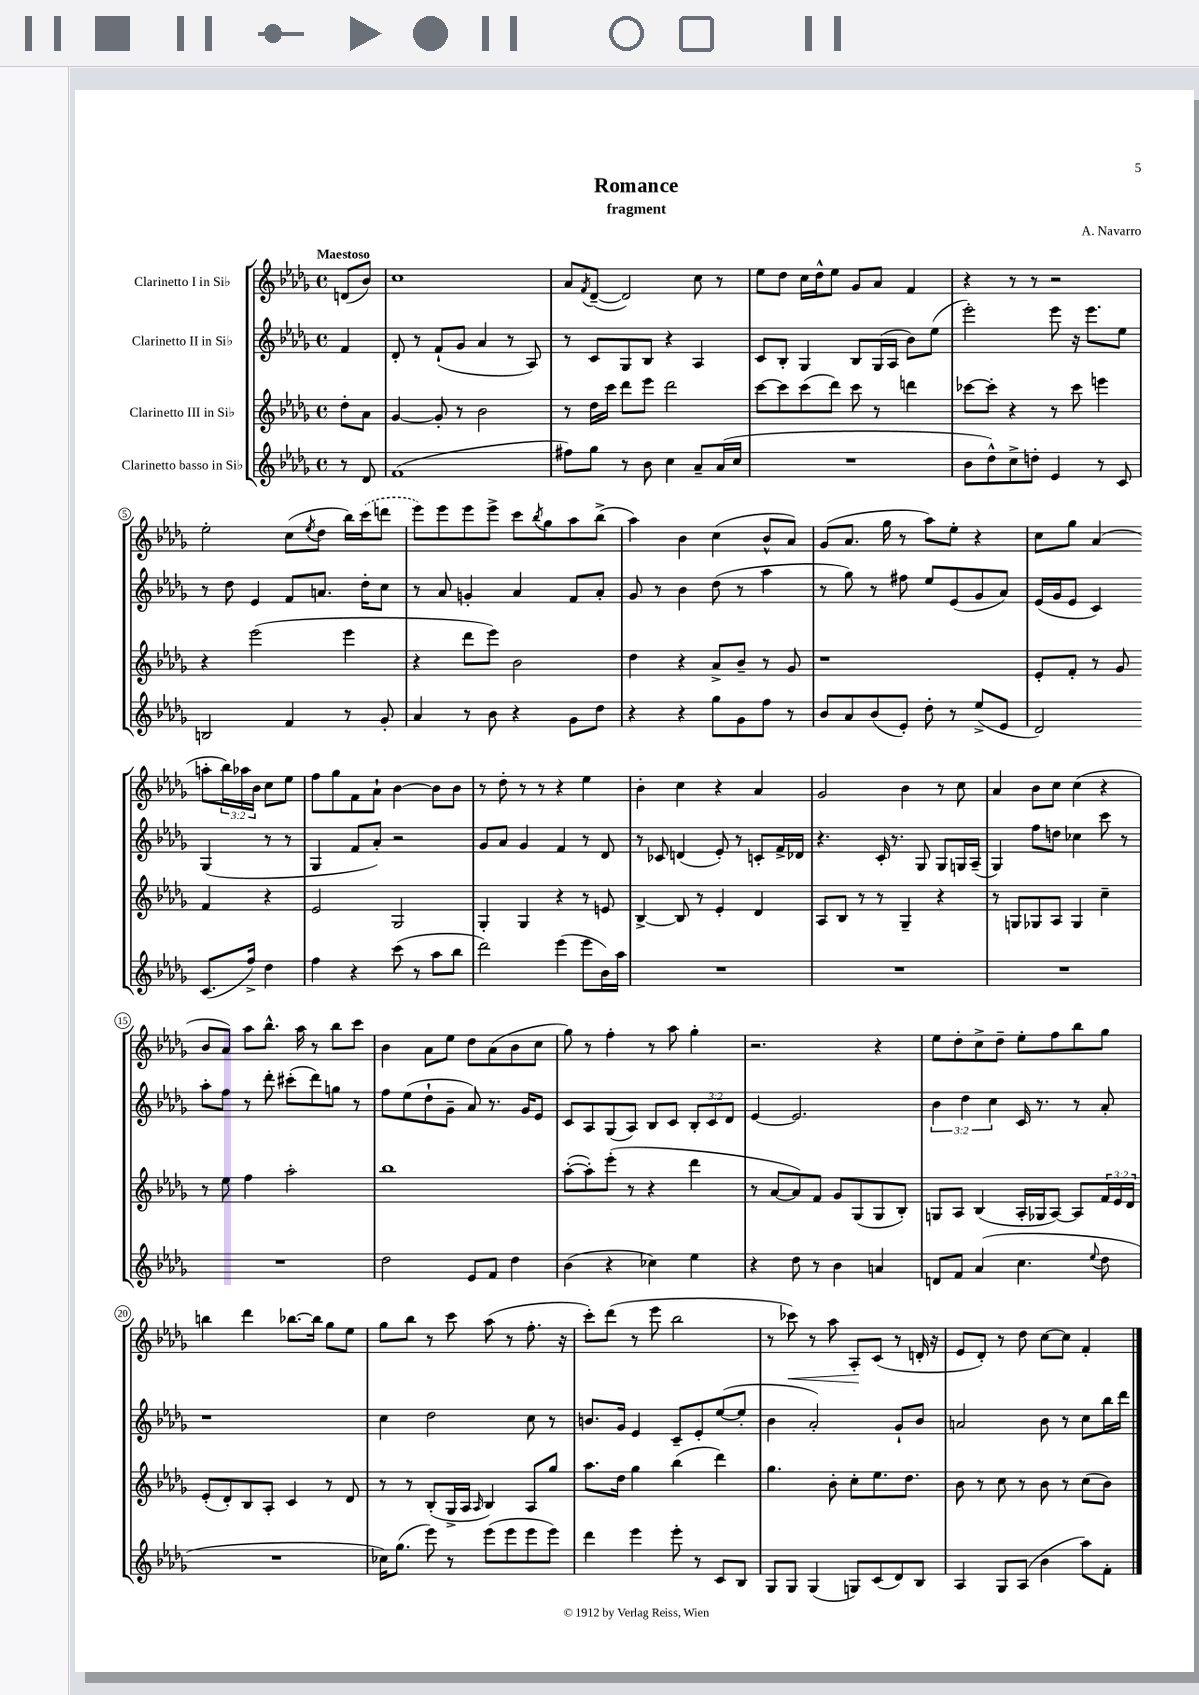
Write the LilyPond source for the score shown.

\header { title = "Romance" composer = "A. Navarro" subtitle = "fragment" }
<<
\new StaffGroup <<
\new Staff = "s0" \with { instrumentName = "Clarinetto I in Sib" } {
    \clef treble \key des \major \defaultTimeSignature \time 4/4 \override Staff.TupletNumber.text = #tuplet-number::calc-fraction-text \partial 4 \tempo "Maestoso"
    d'8( bes'8) |
    c''1 |
    aes'8 \acciaccatura { f'8 } des'8~--( des'2) c''8 r8 |
    ees''8 des''8 c''16 des''16-^ ees''8 ges'8 aes'8 f'4 |
    r4 r8 r8 r2 |
    ees''2-. c''8( \acciaccatura { ees''8 } des''8 bes''16) \once \slurDashed c'''16( d'''8 |
    ees'''8) ees'''8 ees'''8 ees'''8-> c'''8 \acciaccatura { bes''8 } ges''8 aes''8 bes''8->( |
    aes''4) bes'4 c''4( bes'8-^ aes'8) |
    ges'8( aes'8. ges''16 r8 aes''8) ees''8-. r4 |
    c''8 ges''8 aes'4( a''8-. \tuplet 3/2 { bes''16) aes''16 bes'16 } c''8 ees''8 |
    f''8 ges''8 f'8 aes'8-! bes'4~ bes'8 bes'8 |
    r8 des''8-. r8 r8 r4 ees''4 |
    bes'4-. c''4 r4 aes'4 |
    ges'2 bes'4 r8 c''8 |
    aes'4 bes'8 c''8 c''4( r4 |
    bes'8 aes'8) aes''8 bes''8.-^ aes''16 r8 bes''8 c'''8 |
    bes'4 aes'8 ees''8 des''8 aes'8( bes'8 c''8 |
    ges''8) r8 f''4-. r8 aes''8 ges''4-. |
    r2. r4 |
    ees''8 des''8-. c''8-> des''8-- ees''8-. f''8 bes''8 ges''8 |
    b''4 des'''4 bes''8.~ bes''16 ges''8 ees''8 |
    ges''8 bes''8 r8 c'''8 aes''8( r8 f''8.-. r16 |
    c'''8-.) des'''8( r8 ees'''8 bes''2 |
    r8 ces'''8\<) r8 aes''8 aes8-.\! c'8( r8 d'16-. r16 |
    ees'8 des'8-.) r8 des''8 c''8~ c''8 f'4-. \bar "|." |
}
\new Staff = "s1" \with { instrumentName = "Clarinetto II in Sib" } {
    \clef treble \key des \major \defaultTimeSignature \time 4/4 \override Staff.TupletNumber.text = #tuplet-number::calc-fraction-text \partial 4
    f'4 |
    des'8-. r8 f'8-!( ges'8 aes'4 r8 aes8) |
    r8 c'8 ges8 bes8 r4 aes4 |
    c'8 bes8-. ges4 bes8 ges16( aes16 bes'8) ees''8( |
    ees'''2-.) ees'''8 r16 ees'''8. ees''8 |
    r8 des''8 ees'4 f'8 a'8. des''16-. c''8 |
    r8 aes'8 g'4-. aes'4 f'8 aes'8-. |
    ges'8 r8 bes'4 des''8( r8 aes''4 |
    r8 ges''8) r8 fis''8 ees''8 ees'8( ges'8 aes'8) |
    ees'16( ges'16 ees'8 c'4) ges4( r8 r8 |
    ges4 f'8 aes'8-.) r2 |
    ges'8 aes'8 ges'4 f'4 r8 des'8 |
    r8 ces'8 d'4( ees'8-.) r8 c'8-. f'16-> des'16 |
    r4. c'16-. r8. ges8 ges8 g16 aes16--( |
    ges4) f''8 d''8 ces''4 c'''8 r8 |
    aes''8-. f''8 r8 des'''8-. cis'''8-.( des'''8) g''8 r8 |
    f''8 ees''8( des''8-! ges'8-- aes'8) r8. ges'16 ees'8 |
    c'8 aes8 ges8( aes8) bes8 c'8 \tuplet 3/2 { bes8-. c'8 des'8 } |
    ees'4~ ees'2. |
    \tuplet 3/2 { bes'4 des''4 c''4 } c'16 r8. r8 aes'8-. |
    r1 |
    c''4 des''2 c''8 r8 |
    b'8. ges'16 ees'4 c'8-- ees'8-. ees''8~( ees''8-. |
    bes'4 aes'2-.) ges'8-! bes'8 |
    a'2 bes'8 r8 c''8 bes''16 des'''16 \bar "|." |
}
\new Staff = "s2" \with { instrumentName = "Clarinetto III in Sib" } {
    \clef treble \key des \major \defaultTimeSignature \time 4/4 \override Staff.TupletNumber.text = #tuplet-number::calc-fraction-text \partial 4
    des''8-. aes'8 |
    ges'4~ ges'8-. r8 bes'2 |
    r8 des''16 c'''16 des'''8 ees'''8 des'''2 |
    c'''8~ c'''8 c'''8( des'''8) c'''8 r8 d'''4 |
    ces'''8~ ces'''8-. r4 r8 ces'''8 e'''4 |
    r4 ees'''2( ees'''4 |
    r4 des'''8 ees'''8) bes'2 |
    des''4 r4 aes'8-> bes'8-- r8 ges'8 |
    r1 |
    ees'8-. f'8-. r8 ges'8 f'4 r4 |
    ees'2 ges2 |
    ges4-. ges4 r4 r8 e'8 |
    bes4~-> bes8 r8 ees'4-. des'4 |
    aes8 bes8 r8 r8 ges4-- r4 |
    r8 g8 ges8 aes8 ges4 c''4-- |
    r8 ees''8 f''4 aes''2-. |
    bes''1 |
    aes''8~-.( aes''8-.) ees'''8-.( r8 r4 des'''4 |
    r8 aes'8~ aes'8) f'8 ges'8 ges8( ges8 bes8-.) |
    g8 aes8 bes4( aes16-. ges16 aes8~) aes8 \tuplet 3/2 { f'16 ees'16 des'16 } |
    ees'8-.( des'8-.) bes8 aes8-. c'4 r8 des'8 |
    r8 r8 bes8-.( ges16-> aes16 \grace { aes16 } bes4) aes8 ges''8 |
    aes''8. des''16 ges''4 bes''4( des'''4) |
    ges''4. bes'8-. c''8-. ees''8. des''8. |
    bes'8 r8 c''8 r8 bes'8 r8 c''8( bes'8) \bar "|." |
}
\new Staff = "s3" \with { instrumentName = "Clarinetto basso in Sib" } {
    \clef treble \key des \major \defaultTimeSignature \time 4/4 \partial 4
    r8 des'8 |
    f'1( |
    fis''8) ges''8 r8 bes'8 c''4 aes'8-- aes'16( c''16 |
    R1 |
    bes'8 des''8-^) c''8-> d''8-. ees'4 r8 c'8 |
    b2 f'4 r8 ges'8-. |
    aes'4 r8 bes'8 r4 ges'8 des''8 |
    r4 r4 ges''8 ges'8 f''8 r8 |
    bes'8 aes'8 bes'8( ees'8-.) des''8-. r8 ees''8->( ees'8 |
    des'2) c'8.( f''16->) des''4 |
    f''4 r4 c'''8( r8 aes''8 bes''8 |
    des'''2) ees'''4( ees'''8 bes'16) aes''16 |
    R1 |
    R1 |
    R1 |
    R1 |
    des''2 ees'8 f'8 des''4 |
    bes'4( r4 ces''4) ees''4 |
    r4 des''8 r8 bes'4 a'4 |
    d'8 f'8 aes'4( c''4. \appoggiatura { ees''8 } des''8 |
    R1 |
    ces''16) ges''8.( ees'''8) r8 ees'''8( ees'''8 ees'''8 ees'''8) |
    des'''4 ees'''4 ees'''8-. r8 c'8 bes8 |
    ges8 ges8 ges4( g8) c'8( des'8) bes8 |
    aes4 ges8 aes8( bes'4 aes''8) f'8-. \bar "|." |
}
>>
>>
\layout { \context { \Score \override BarNumber.stencil = #(make-stencil-circler 0.1 0.3 ly:text-interface::print) } }
